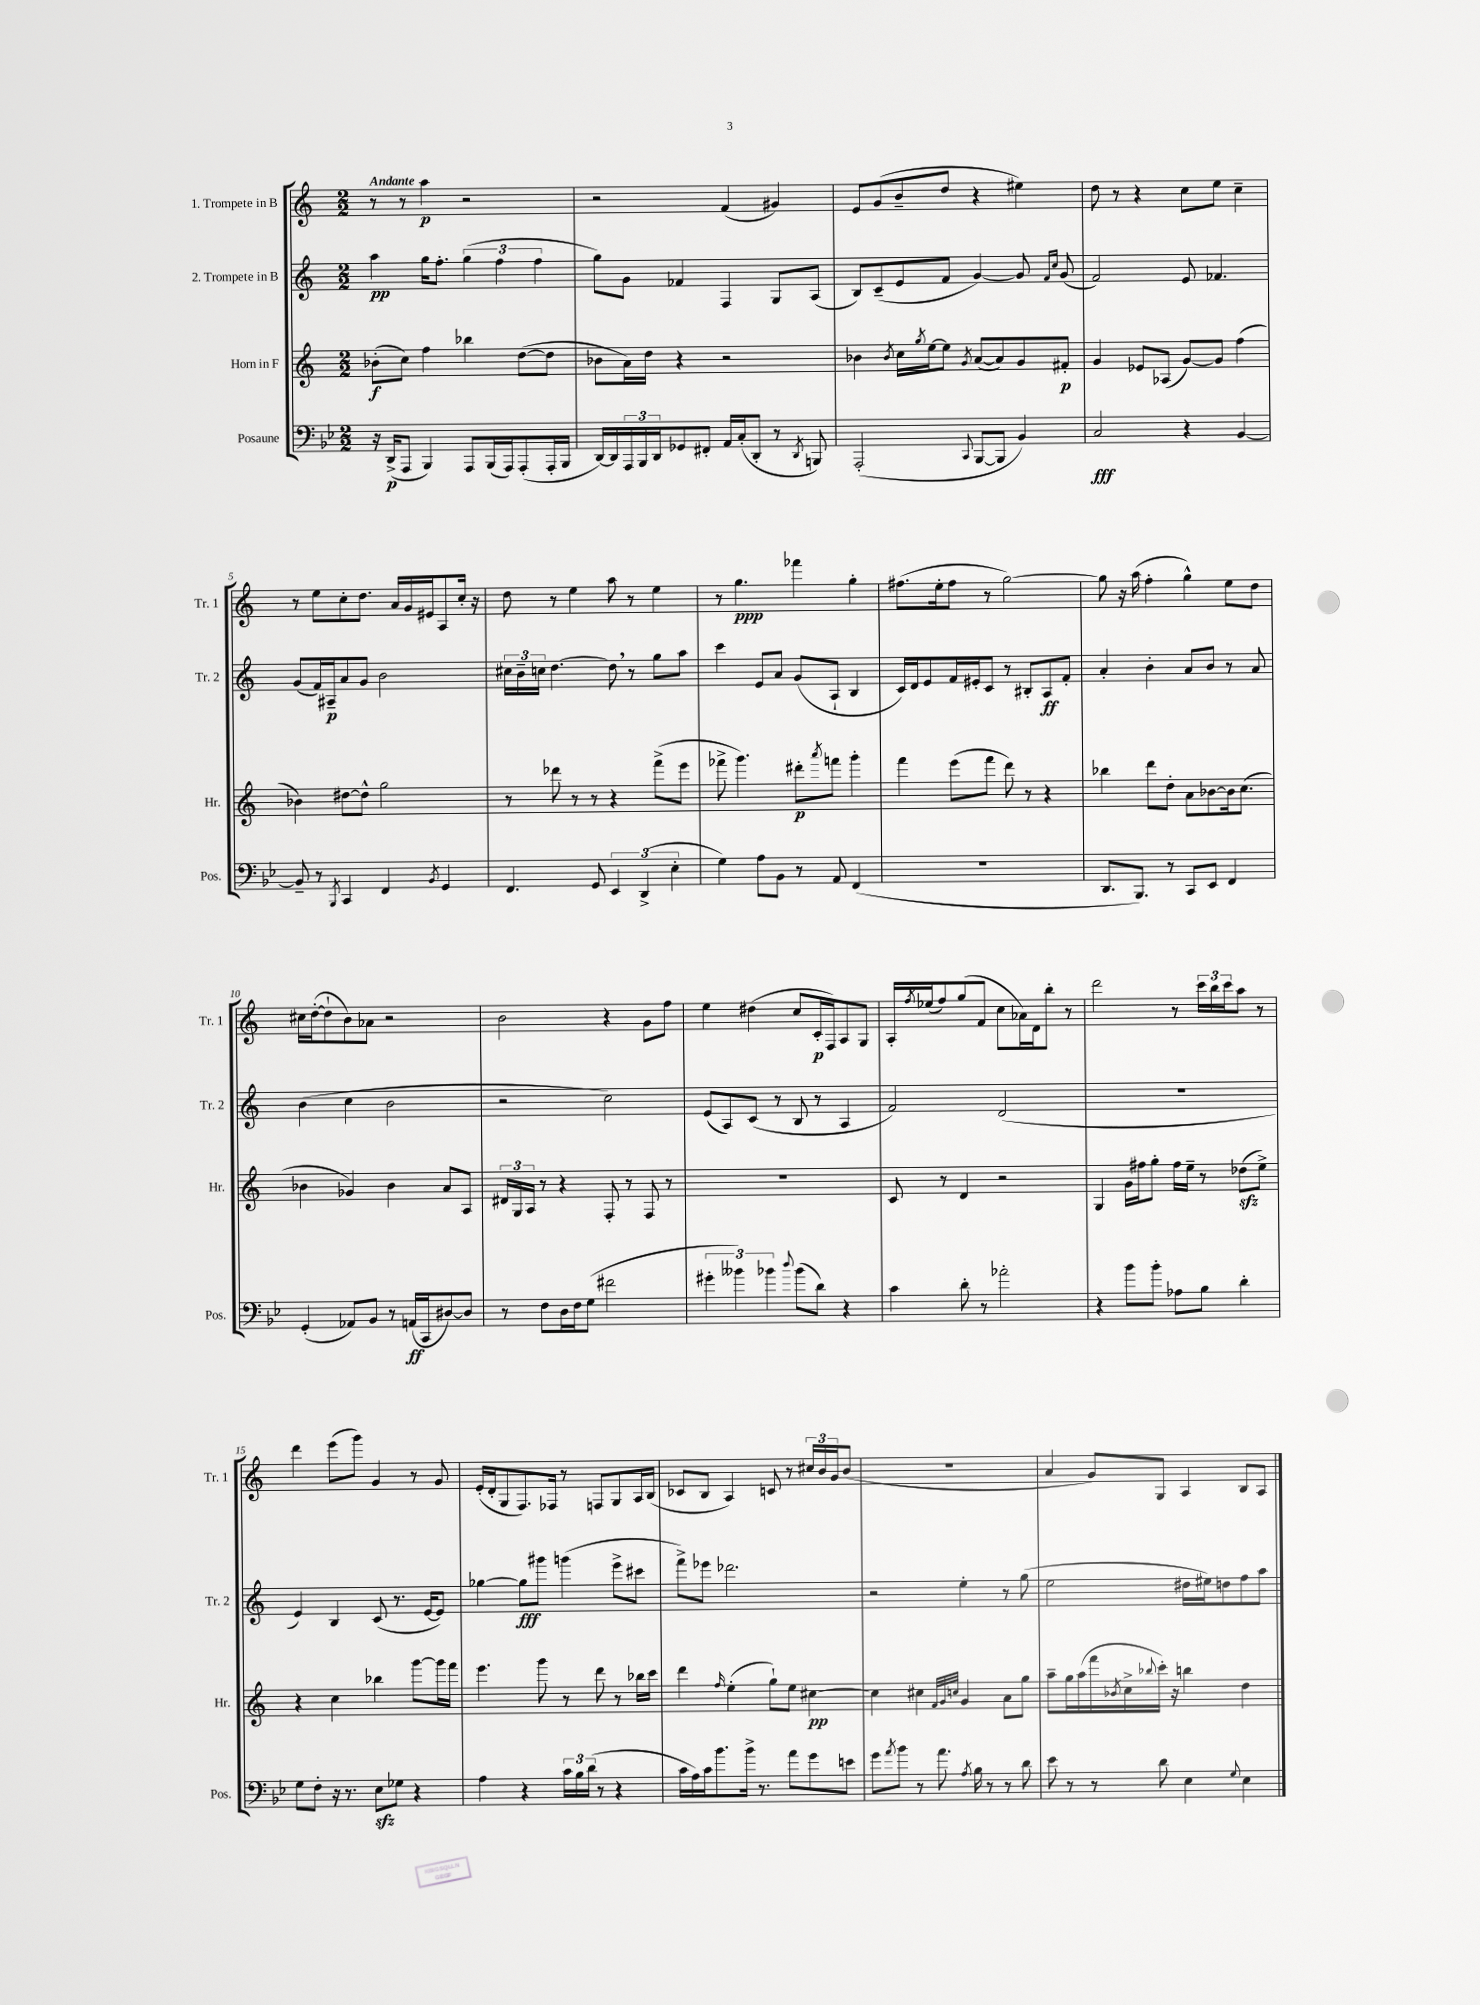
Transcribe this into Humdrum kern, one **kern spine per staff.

**kern	**dynam	**kern	**dynam	**kern	**dynam	**kern	**dynam
*part4	*part4	*part3	*part3	*part2	*part2	*part1	*part1
*staff4	*staff4	*staff3	*staff3	*staff2	*staff2	*staff1	*staff1
*I"Posaune	*	*I"Horn in F	*	*I"2. Trompete in B	*	*I"1. Trompete in B	*
*I'Pos.	*	*I'Hr.	*	*I'Tr. 2	*	*I'Tr. 1	*
*clefF4	*	*clefG2	*	*clefG2	*	*clefG2	*
*k[b-e-]	*	*k[]	*	*k[]	*	*k[]	*
*M2/2	*	*M2/2	*	*M2/2	*	*M2/2	*
=1	=1	=1	=1	=1	=1	=1	=1
!	!	!	!	!	!	!LO:TX:a:B:t=Andante	!
16r	.	(8b-X'\L	f	4aa\	pp	8r	.
(16DD^/KL	p	.	.	.	.	.	.
8AAA/J	.	8cc\J)	.	.	.	8r	.
4BBB-/)	.	4ff\	.	16gg\KL	.	4aa\	p
.	.	.	.	8.ff'\J	.	.	.
8AAA/L	.	4bb-X\	.	(6gg\	.	2r	.
(16BBB-/L	.	.	.	.	.	.	.
.	.	.	.	6ff\	.	.	.
16AAA/J)	.	.	.	.	.	.	.
(8AAA'/	.	([8dd\L	.	.	.	.	.
.	.	.	.	6ff\	.	.	.
16AAA'/L	.	8dd\J]	.	.	.	.	.
16BBB-/JJ	.	.	.	.	.	.	.
=2	=2	=2	=2	=2	=2	=2	=2
[16DD/LL)	.	8b-X\L	.	8gg\L)	.	2r	.
16DD/]	.	.	.	.	.	.	.
24AAA/	.	16a\L)	.	8g\J	.	.	.
24BBB-/	.	.	.	.	.	.	.
.	.	16dd\JJ	.	.	.	.	.
24DD/J	.	.	.	.	.	.	.
8GG-X/	.	4r	.	4f-X/	.	.	.
8FF#X'/J	.	.	.	.	.	.	.
16AA/LL	.	2r	.	4F/	.	(4f/	.
(16C'/J	.	.	.	.	.	.	.
8DD'/J	.	.	.	.	.	.	.
8r	.	.	.	8G/L	.	4g#X/)	.
8qDD/	.	.	.	.	.	.	.
8BBBn/)	.	.	.	(8A/J	.	.	.
=3	=3	=3	=3	=3	=3	=3	=3
(2AAA'/	.	4b-X\	.	8B/L)	.	8e/L	.
.	.	.	.	(8c~/	.	(8g/	.
.	.	8qb-/	.	.	.	.	.
.	.	16cc\LL	.	8e/	.	8b~/	.
.	.	8qgg/	.	.	.	.	.
.	.	[16ee\J	.	.	.	.	.
.	.	8ee\J]	.	8f/J	.	8dd/J	.
8qqCC/	.	8qg/	.	.	.	.	.
[8BBB-/L	.	([8a/L	.	[4g/)	.	4r	.
8BBB-/J]	.	8a/])	.	.	.	.	.
4BB-/)	.	8g/	.	8g/]	.	4ee#X\)	.
.	.	.	.	16qqf/LL	.	.	.
.	.	.	.	16qqcc/JJ	.	.	.
.	.	8f#X'/J	p	(8g/	.	.	.
=4	=4	=4	=4	=4	=4	=4	=4
2C/	fff	4g/	.	2f/)	.	8dd\	.
.	.	.	.	.	.	8r	.
.	.	8e-X/L	.	.	.	4r	.
.	.	(8A-X/J	.	.	.	.	.
4r	.	[8g/L)	.	8e/	.	8cc\L	.
.	.	8g/J]	.	4.f-X/	.	8ee\J	.
[4BB-/	.	(4ff\	.	.	.	4cc~\	.
!!LO:LB:g=z
=5	=5	=5	=5	=5	=5	=5	=5
8BB-~/]	.	4b-X\)	.	(8g/L	.	8r	.
8r	.	.	.	16f/L)	.	8ee\L	.
.	.	.	.	16A#X~/J	p	.	.
8qBBB-/	.	.	.	.	.	.	.
4CC/	.	[8dd#X\L	.	8a/	.	8cc'\	.
.	.	8dd#^^\J]	.	8g/J	.	8.dd\J	.
4FF/	.	2gg\	.	2b\	.	.	.
.	.	.	.	.	.	16a/LL	.
.	.	.	.	.	.	16g/	.
.	.	.	.	.	.	16e#X/J	.
8qBB-/	.	.	.	.	.	.	.
4GG/	.	.	.	.	.	8A/	.
.	.	.	.	.	.	16cc'/Jk	.
.	.	.	.	.	.	16r	.
=6	=6	=6	=6	=6	=6	=6	=6
4.FF/	.	8r	.	24cc#X\LL	.	8dd\	.
.	.	.	.	24b~\	.	.	.
.	.	.	.	24ccn\JJ	.	.	.
.	.	8ddd-X\	.	[4.dd\	.	8r	.
.	.	8r	.	.	.	4ee\	.
8GG/	.	8r	.	.	.	.	.
6EE-/	.	4r	.	8dd,\]	.	8aa\	.
.	.	.	.	8r	.	8r	.
(6DD^/	.	.	.	.	.	.	.
.	.	(8fff^\L	.	8gg\L	.	4ee\	.
6E-'\	.	.	.	.	.	.	.
.	.	8eee\J	.	8aa\J	.	.	.
=7	=7	=7	=7	=7	=7	=7	=7
4G\)	.	8fff-X^\	.	4ccc\	.	8r	.
.	.	4.ggg\)	.	.	.	4.gg\	ppp
8A\L	.	.	.	8e/L	.	.	.
8BB-\J	.	.	.	8a/J	.	.	.
8r	.	8ddd#X'\L	p	(8g/L	.	4fff-X\	.
.	.	8qaaa/	.	.	.	.	.
8AA/	.	8fffn\J	.	8A`/J	.	.	.
(4FF/	.	4ggg'\	.	4B/	.	4gg'\	.
=8	=8	=8	=8	=8	=8	=8	=8
1r	.	4fff\	.	16c/LL)	.	(8.ff#X\L	.
.	.	.	.	16d/J	.	.	.
.	.	.	.	8e/	.	.	.
.	.	.	.	.	.	16ee'\k	.
.	.	(8eee\L	.	16f/L	.	8ff#\J	.
.	.	.	.	16e#X'/J	.	.	.
.	.	8fff\J	.	8c/J	.	8r	.
.	.	8ddd\)	.	8r	.	[2gg\)	.
.	.	8r	.	8B#X'/L	.	.	.
.	.	4r	.	8A/	ff	.	.
.	.	.	.	8f'/J	.	.	.
=9	=9	=9	=9	=9	=9	=9	=9
8.DD/L	.	4bb-X\	.	4a'/	.	8gg\]	.
.	.	.	.	.	.	16r	.
8.BBB-/J)	.	.	.	.	.	(16aa\	.
.	.	8ddd\L	.	4b'\	.	4ff'\	.
8r	.	8dd'\J	.	.	.	.	.
8CC/L	.	8a\L	.	8a/L	.	4gg^^\)	.
8EE-/J	.	[8b-X\	.	8b/J	.	.	.
4FF/	.	16b-\k]	.	8r	.	8ee\L	.
.	.	(8.cc\J	.	.	.	.	.
.	.	.	.	8a/	.	8dd\J	.
!!LO:LB:g=z
=10	=10	=10	=10	=10	=10	=10	=10
(4GG'/	.	4b-X\	.	(4b\	.	16cc#X\LL	.
.	.	.	.	.	.	([16dd'\J	.
.	.	.	.	.	.	8dd`\]	.
8AA-X/L)	.	4g-X/)	.	4cc\	.	8b\)	.
8BB-/J	.	.	.	.	.	8a-X\J	.
8r	.	4b-\	.	2b\	.	2r	.
(16AAn/LL	ff	.	.	.	.	.	.
16CC/J	.	.	.	.	.	.	.
[8D#X/)	.	8a/L	.	.	.	.	.
8D#/J]	.	8A/J	.	.	.	.	.
=11	=11	=11	=11	=11	=11	=11	=11
8r	.	24d#X/LL	.	2r	.	2b\	.
.	.	24G/	.	.	.	.	.
.	.	24A/JJ	.	.	.	.	.
8F\L	.	8r	.	.	.	.	.
16D\L	.	4r	.	.	.	.	.
16F\J	.	.	.	.	.	.	.
(8G\J	.	.	.	.	.	.	.
2f#X\	.	8F'/	.	2cc\)	.	4r	.
.	.	8r	.	.	.	.	.
.	.	8F/	.	.	.	8g\L	.
.	.	8r	.	.	.	8ff\J	.
=12	=12	=12	=12	=12	=12	=12	=12
6g#X'\	.	1r	.	(8e/L	.	4ee\	.
.	.	.	.	8A/)	.	.	.
6b--X\)	.	.	.	.	.	.	.
.	.	.	.	(8c/J	.	(4dd#X\	.
6b-X\	.	.	.	.	.	.	.
.	.	.	.	8r	.	.	.
8qqdd/	.	.	.	.	.	.	.
(8b-\L	.	.	.	8B/	.	8cc/L	.
8d\J)	.	.	.	8r	.	16c'/L	p
.	.	.	.	.	.	16F/J)	.
4r	.	.	.	4A/	.	8A/	.
.	.	.	.	.	.	8G/J	.
=13	=13	=13	=13	=13	=13	=13	=13
4c\	.	8c/	.	2f/)	.	16A'/LL	.
.	.	.	.	.	.	8qff/	.
.	.	.	.	.	.	(16ee-X/J	.
.	.	8r	.	.	.	8ff/)	.
8d'\	.	4d/	.	.	.	(8gg/	.
8r	.	.	.	.	.	8f/J	.
2a-X'\	.	2r	.	(2d/	.	8cc\L	.
.	.	.	.	.	.	16a-X\L)	.
.	.	.	.	.	.	16d\J	.
.	.	.	.	.	.	8bb'\J	.
.	.	.	.	.	.	8r	.
=14	=14	=14	=14	=14	=14	=14	=14
4r	.	4G/	.	1r	.	2ddd\	.
8b-\L	.	16g\LL	.	.	.	.	.
.	.	16ff#X\J	.	.	.	.	.
8b-'\J	.	8gg'\J	.	.	.	.	.
8A-X\L	.	16ff#\LL	.	.	.	8r	.
.	.	16ee~\JJ	.	.	.	.	.
8B-\J	.	8r	.	.	.	24ccc\LL	.
.	.	.	.	.	.	24bb\	.
.	.	.	.	.	.	24ccc\J	.
4d'\	.	(8dd-Xzz\L	.	.	.	8aa\J	.
.	.	8ee^\J)	.	.	.	8r	.
!!LO:LB:g=z
=15	=15	=15	=15	=15	=15	=15	=15
8G\L	.	4r	.	4e/)	.	4ddd\	.
8F'\J	.	.	.	.	.	.	.
16r	.	4cc\	.	4B/	.	(8eee\L	.
8.r	.	.	.	.	.	.	.
.	.	.	.	.	.	8ggg\J)	.
8E-zz\L	.	4bb-X\	.	(8c/	.	4g/	.
8G-X\J	.	.	.	8.r	.	.	.
4r	.	[8ggg\L	.	.	.	8r	.
.	.	.	.	[16e/KL	.	.	.
.	.	16ggg\L]	.	8e/J])	.	8g/	.
.	.	16fff\JJ	.	.	.	.	.
=16	=16	=16	=16	=16	=16	=16	=16
4A\	.	4.eee\	.	[4gg-X\	.	(16e'/LL	.
.	.	.	.	.	.	16d'/J	.
.	.	.	.	.	.	8G/	.
4r	.	.	.	8gg-\L]	fff	8.F/)	.
.	.	8ggg\	.	8ggg#X\J	.	.	.
.	.	.	.	.	.	16F-X/Jk	.
24c\LL	.	8r	.	(4gggn\	.	8r	.
24B-\	.	.	.	.	.	.	.
(24d\JJ	.	.	.	.	.	.	.
8r	.	8ddd\	.	.	.	8Fn/L	.
4r	.	8r	.	8eee^\L	.	8G/	.
.	.	16bb-X\LL	.	8ccc#X\J	.	16A/L	.
.	.	16ccc\JJ	.	.	.	(16B/JJ	.
=17	=17	=17	=17	=17	=17	=17	=17
16c\LL	.	4ddd\	.	8fff^\L)	.	8c-X/L	.
16A\)	.	.	.	.	.	.	.
16c\J	.	.	.	8eee-X\J	.	8B/J	.
8.b-\	.	.	.	.	.	.	.
.	.	16qqff/	.	.	.	.	.
.	.	(4ee'\	.	2.ddd-X\	.	4A/)	.
16b-^\Jk	.	.	.	.	.	.	.
8.r	.	.	.	.	.	.	.
.	.	8gg`\L)	.	.	.	8cn/	.
8a\L	.	8ee\J	.	.	.	8r	.
8g\	.	[4cc#X\	pp	.	.	24cc#X/LL	.
.	.	.	.	.	.	24b/	.
.	.	.	.	.	.	24g/J	.
8en\J	.	.	.	.	.	(8b/J	.
=18	=18	=18	=18	=18	=18	=18	=18
8g\L	.	4cc#\]	.	2r	.	1r	.
8qa/	.	.	.	.	.	.	.
8b-\J	.	.	.	.	.	.	.
8r	.	4cc#X\	.	.	.	.	.
8.a\	.	.	.	.	.	.	.
.	.	32qqf/LLL	.	.	.	.	.
.	.	32qqg/	.	.	.	.	.
.	.	32qqccn/JJJ	.	.	.	.	.
.	.	4g/	.	4ee'\	.	.	.
8qA/	.	.	.	.	.	.	.
16B-\	.	.	.	.	.	.	.
8r	.	.	.	.	.	.	.
8r	.	8a\L	.	8r	.	.	.
8d\	.	8gg\J	.	(8gg\	.	.	.
=19	=19	=19	=19	=19	=19	=19	=19
8e-\	.	8aa~\L	.	2ee\	.	4a/	.
8r	.	16gg\L	.	.	.	.	.
.	.	(16aa\	.	.	.	.	.
8r	.	16fff\	.	.	.	8g/L)	.
.	.	8qb-X/	.	.	.	.	.
.	.	16cc^\	.	.	.	.	.
.	.	8qqbb-X/	.	.	.	.	.
8d\	.	16ccc'\JJ)	.	.	.	8G/J	.
.	.	16r	.	.	.	.	.
4E-\	.	4bbn\	.	16dd#X\LL	.	4A/	.
.	.	.	.	16ee#X\J)	.	.	.
.	.	.	.	8ddn\	.	.	.
8qqG/	.	.	.	.	.	.	.
4E-\	.	4dd\	.	8ff\	.	8B/L	.
.	.	.	.	8aa\J	.	8A/J	.
==	==	==	==	==	==	==	==
*-	*-	*-	*-	*-	*-	*-	*-
